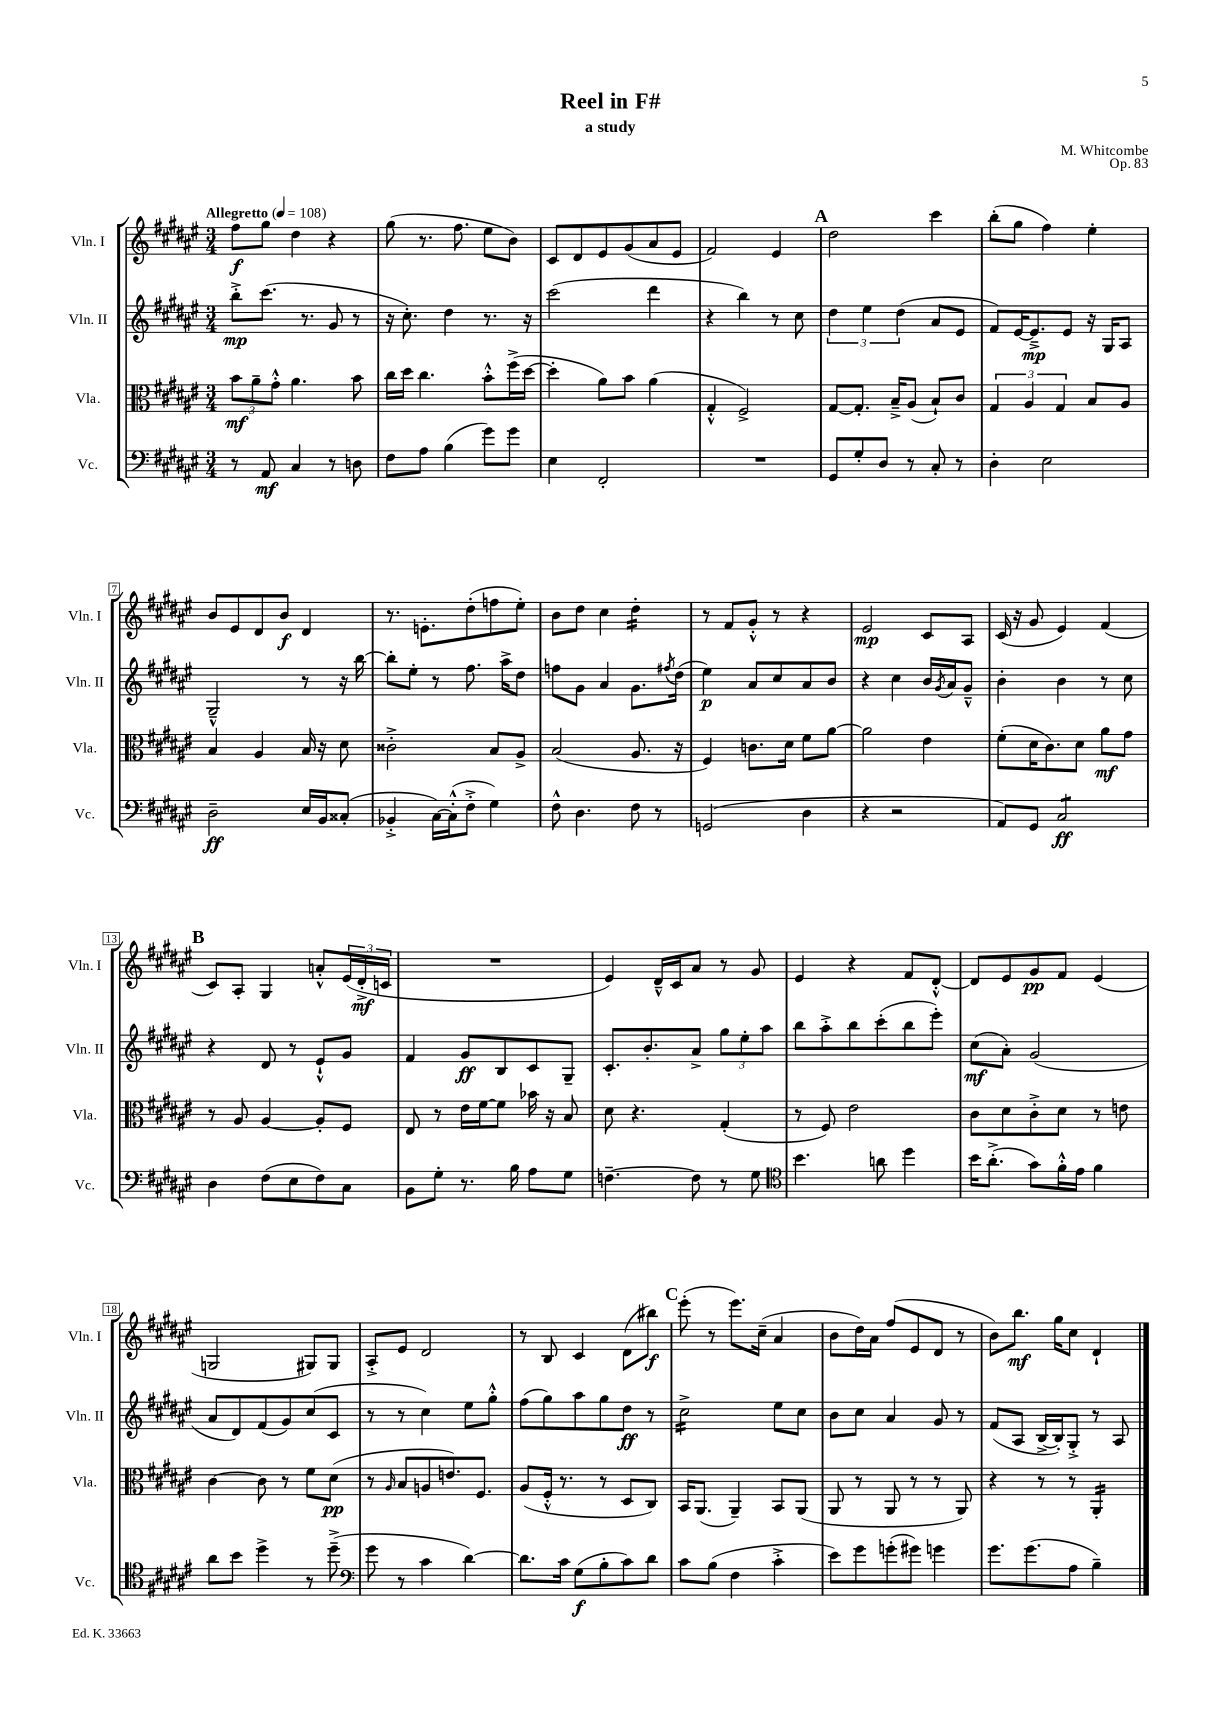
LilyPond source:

\header { title = "Reel in F#" composer = "M. Whitcombe" subtitle = "a study" opus = "Op. 83" }
<<
\new StaffGroup <<
\new Staff = "s0" \with { instrumentName = "Vln. I" shortInstrumentName = "Vln. I" } {
    \clef treble \key fis \major \numericTimeSignature \time 3/4 \tempo "Allegretto" 4 = 108
    fis''8\f gis''8 dis''4 r4 |
    gis''8( r8. fis''8. eis''8 b'8) |
    cis'8 dis'8 eis'8 gis'8( ais'8 eis'8 |
    fis'2) eis'4 |
    \mark \markup { \bold "A" } dis''2 cis'''4 |
    b''8-.( gis''8 fis''4) eis''4-. |
    b'8 eis'8 dis'8 b'8\f dis'4 |
    r8. e'8.-. dis''8-.( f''8 eis''8-.) |
    b'8 dis''8 cis''4 dis''4:16-. |
    r8 fis'8 gis'8-.-^ r8 r4 |
    eis'2\mp cis'8 ais8 |
    cis'16( r16 gis'8 eis'4) fis'4( |
    \mark \markup { \bold "B" } cis'8) ais8-. gis4 a'8-.-^ \tuplet 3/2 { eis'16( dis'16-.->\mf c'16 } |
    R2. |
    eis'4) dis'16---^ cis'16 ais'8 r8 gis'8 |
    eis'4 r4 fis'8 dis'8~-.-^ |
    dis'8 eis'8 gis'8\pp fis'8 eis'4( |
    g2 gis8) gis8 |
    ais8-.-> eis'8 dis'2 |
    r8 b8 cis'4 dis'8( bis''8\f) |
    \mark \markup { \bold "C" } eis'''8-.( r8 eis'''8.) cis''16--( ais'4 |
    b'8 dis''16) ais'16 fis''8( eis'8 dis'8 r8 |
    b'8) b''8.\mf gis''16 cis''8 dis'4-! \bar "|." |
}
\new Staff = "s1" \with { instrumentName = "Vln. II" shortInstrumentName = "Vln. II" } {
    \clef treble \key fis \major \numericTimeSignature \time 3/4
    b''8-.->\mp cis'''8.( r8. gis'8 r8 |
    r16 cis''8.-.) dis''4 r8. r16 |
    cis'''2( dis'''4 |
    r4 b''4) r8 cis''8 |
    \mark \markup { \bold "A" } \tuplet 3/2 { dis''4 eis''4 dis''4( } ais'8 eis'8 |
    fis'8) eis'16~ eis'8.--->\mp eis'8 r16 gis16 ais8 |
    gis2---^ r8 r16 b''16~ |
    b''8-. eis''8-. r8 fis''8. ais''16-> dis''8 |
    f''8 gis'8 ais'4 gis'8. \acciaccatura { fis''8 } dis''16( |
    eis''4\p) ais'8 cis''8 ais'8 b'8 |
    r4 cis''4 b'16 \acciaccatura { gis'8 } ais'16 gis'8---^ |
    b'4-. b'4 r8 cis''8 |
    \mark \markup { \bold "B" } r4 dis'8 r8 eis'8-!-^ gis'8 |
    fis'4 gis'8\ff b8 cis'8 gis8-- |
    cis'8.-. b'8.-. ais'8-> \tuplet 3/2 { gis''8 eis''8-. ais''8 } |
    b''8 ais''8-.-> b''8 cis'''8-.( b''8 eis'''8-.) |
    cis''8\mf( ais'8-.) gis'2( |
    ais'8 dis'8) fis'8( gis'8) cis''8( cis'8 |
    r8 r8 cis''4) eis''8 gis''8-.-^ |
    fis''8( gis''8) ais''8 gis''8 dis''8\ff r8 |
    \mark \markup { \bold "C" } cis''2:16-> eis''8 cis''8 |
    b'8 cis''8 ais'4 gis'8 r8 |
    fis'8( ais8 b16~-> b16-.) gis8-.-> r8 ais8 \bar "|." |
}
\new Staff = "s2" \with { instrumentName = "Vla." shortInstrumentName = "Vla." } {
    \clef alto \key fis \major \numericTimeSignature \time 3/4
    \tuplet 3/2 { b'8\mf ais'8-- gis'8-.-^ } ais'4. b'8 |
    cis''16 dis''16 cis''4. b'8-.-^ fis''16->( dis''16~ |
    dis''4-. ais'8) b'8 ais'4( |
    gis4-.-^ fis2->) |
    \mark \markup { \bold "A" } gis8~ gis8.-. b16---> ais8( b8-!) cis'8 |
    \tuplet 3/2 { gis4 ais4 gis4 } b8 ais8 |
    b4 ais4 b16 r16 dis'8 |
    cisis'2-.-> b8 ais8-> |
    b2( ais8. r16 |
    fis4) c'8. dis'16 fis'8 ais'8~ |
    ais'2 eis'4 |
    fis'8-.( dis'16 cis'8.) dis'8 ais'8\mf gis'8 |
    \mark \markup { \bold "B" } r8 ais8 ais4~ ais8-. fis8 |
    eis8 r8 eis'16 fis'16~ fis'8 bes'16 r16 b8 |
    dis'8 r4. gis4-.( |
    r8 fis8) eis'2 |
    cis'8 dis'8 cis'8-.-> dis'8 r8 e'8 |
    cis'4~ cis'8 r8 fis'8 dis'8\pp( |
    r8 \grace { ais16 } b8 a8 e'8.) fis8. |
    ais8( fis16-.-^ r8. r8 dis8 cis8) |
    \mark \markup { \bold "C" } b,16 ais,8.( ais,4--) b,8 ais,8( |
    ais,8 r8 ais,8 r8 r8 ais,8) |
    r4 r8 r8 ais,4:16-. \bar "|." |
}
\new Staff = "s3" \with { instrumentName = "Vc." shortInstrumentName = "Vc." } {
    \clef bass \key fis \major \numericTimeSignature \time 3/4
    r8 ais,8\mf cis4 r8 d8 |
    fis8 ais8 b4( gis'8) gis'8 |
    eis4 fis,2-. |
    R2. |
    \mark \markup { \bold "A" } gis,8 gis8-. dis8 r8 cis8-. r8 |
    dis4-. eis2 |
    dis2--\ff eis16 b,16 cisis8-.( |
    bes,4-.-> cis16~) cis16-.-^( fis8-.-> gis4) |
    fis8-^ dis4. fis8 r8 |
    g,2( dis4 |
    r4 r2 |
    ais,8) gis,8 cis2:8\ff |
    \mark \markup { \bold "B" } dis4 fis8( eis8 fis8) cis8 |
    b,8 gis8-. r8. b16 ais8 gis8 |
    f4.~-- f8 r8 gis8 |
    \clef tenor b'4. a'8 dis''4 |
    b'16 ais'8.-.->( gis'8) fis'16-.-^ eis'16 fis'4 |
    ais'8 b'8 dis''4-> r8 dis''8--->( |
    \clef bass gis'8 r8 cis'4 dis'4~) |
    dis'8. cis'16 gis8\f( b8-. cis'8) dis'8 |
    \mark \markup { \bold "C" } cis'8 b8( fis4 cis'4-.-> |
    eis'8) gis'8 g'8-.( gis'8) g'4 |
    gis'8. gis'8.( ais8 b4--) \bar "|." |
}
>>
>>
\layout { \context { \Score \override BarNumber.stencil = #(make-stencil-boxer 0.1 0.3 ly:text-interface::print) } }
